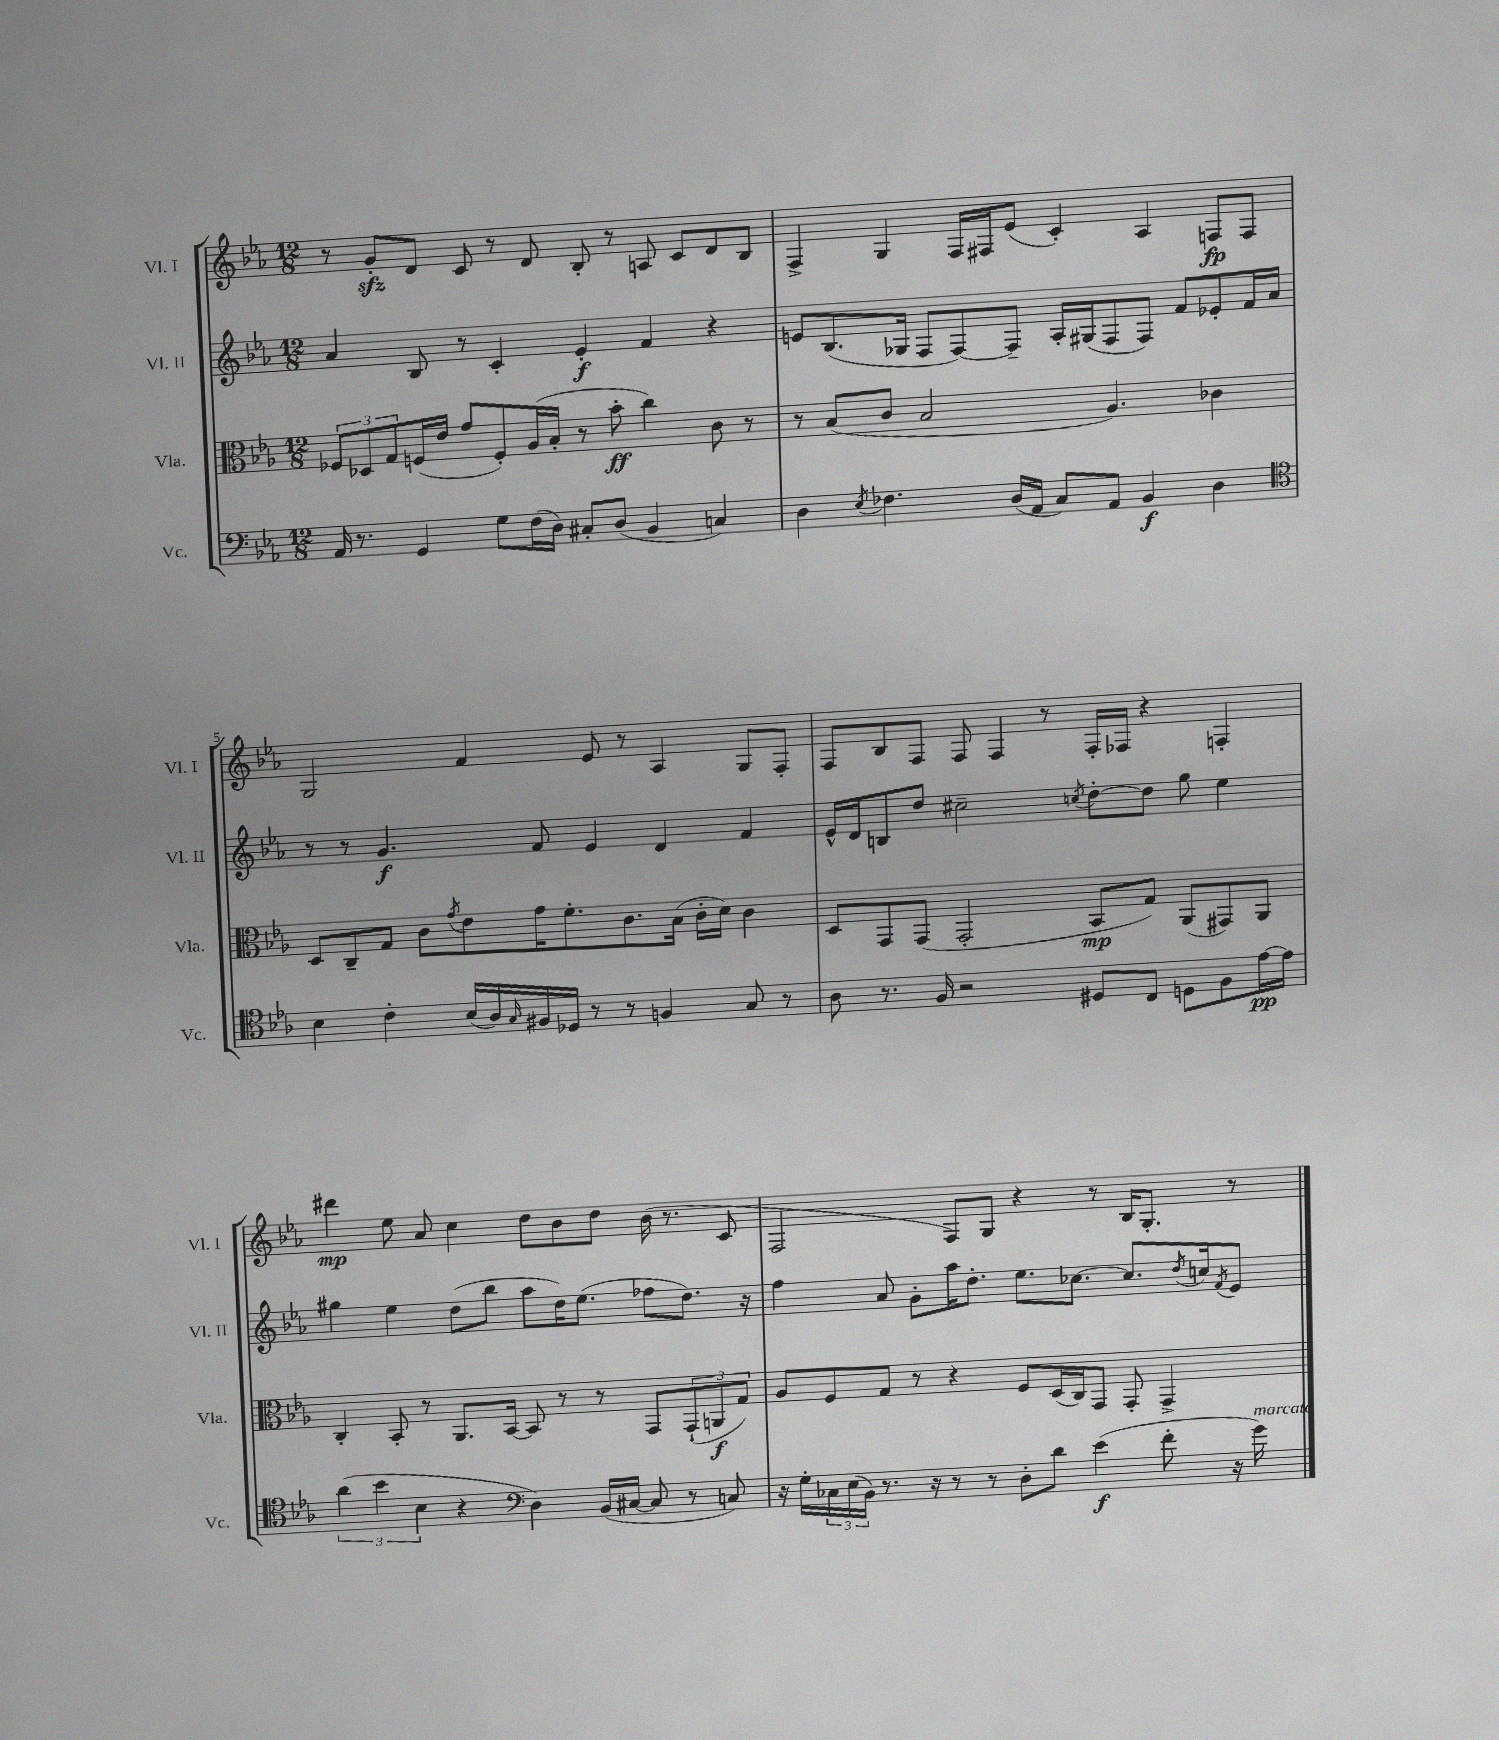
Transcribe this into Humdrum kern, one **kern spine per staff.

**kern	**kern	**kern	**kern
*staff4	*staff3	*staff2	*staff1
*clefF4	*clefC3	*clefG2	*clefG2
*k[b-e-a-]	*k[b-e-a-]	*k[b-e-a-]	*k[b-e-a-]
*M12/8	*M12/8	*M12/8	*M12/8
16AA-	12F-	4a-	8r
8.r	.	.	.
.	12D-	.	.
.	.	.	8g'
.	12G	.	.
4GG	(16F	8B-	8d
.	16e-	.	.
.	8g	8r	8c
8G	8F')	4c'	8r
(16F	(16A-	.	8d
16D)	16B-'	.	.
8C#'	8r	4e-'	8B-'
(8D	8b-'	.	8r
4BB-	4cc)	4f	8A
.	.	.	8c
4C)	8c	4r	8d
.	8r	.	8B-
=	=	=	=
4D	8r	8e	4F^
.	(8B-	(8.B-	.
8qE-	.	.	.
4.F-	8c	.	4G
.	.	16G-	.
.	2B-	8F	.
.	.	[8F)	16F
.	.	.	16F#
(16D	.	8F~]	(8e-
16AA-	.	.	.
8C)	.	16A-'	4c')
.	.	(16G#	.
8AA-	4.A-)	8F	.
4BB-	.	8F)	4A-
.	.	8f	.
4D	4c-	8e-'	8F
.	.	16f	8F
.	.	16a-	.
=	=	=	=
*clefC4	*	*	*
4B-	8D	8r	2G
.	8C~	8r	.
4c'	8G	4.g	.
.	8c	.	.
.	8qg	.	.
(16B-	8e-	.	4f
16A-)	.	.	.
16qqG	.	.	.
16F#	16g	8f	.
16D-	8.f'	.	.
8r	.	4e-	8e-
8r	8.c	.	8r
4F	.	4d	4A-
.	(16B-	.	.
.	16c'	.	.
.	16d)	.	.
8G	4c	4f	8G
8r	.	.	8F'
=	=	=	=
8A-	8D	16e-^^	8F
.	.	16d	.
8.r	8GG	8B	8B-
.	(8GG	8dd	8F
16F	.	.	.
2r	2GG'	2cc#~	8F
.	.	.	4F
.	.	.	8r
.	.	8qcc	.
8D#	8BB-	[8dd'	16F'
.	.	.	16F-
8C	8G)	8dd]	4r
8D	(8AA-	8gg	.
8F	8GG#)	4ee-	4F'
[16e-	8AA-	.	.
16e-]	.	.	.
=	=	=	=
(6a-	4C'	4gg#	4ddd#
6b-	.	.	.
.	8BB-'	4ee-	8ee-
6B-	.	.	.
.	8r	.	8a-
4r	8.AA-	(8dd	4cc
.	.	8bb-	.
.	[16BB-	.	.
*clefF4	*	*	*
4D)	8BB-]	8aa-	8dd
.	8r	16dd)	8b-
.	.	(8.ee-	.
(16BB-	8r	.	8dd
[16C#	.	.	.
8C#]	8GG	8ff-	(16b-
.	.	.	8.r
8r	(12GG`	8.dd)	.
.	12AA	.	.
8C)	.	.	8c
.	12G)	.	.
.	.	16r	.
=	=	=	=
16r	8A-	4ff	2F
16G'	.	.	.
24C-	8F	.	.
(24E-	.	.	.
24BB-)	.	.	.
8.r	8G	8a-	.
.	8r	8g'	.
16r	.	.	.
8r	4r	16aa-	8F)
.	.	8.dd'	.
8r	.	.	8G
8D'	8F	8.ee-	4r
8d	(16D	.	.
.	16C)	[8.cc-	.
(4e-	8GG	.	8r
.	8GG'	8.cc-]	16B-
.	.	.	8.G'
8f'	4GG^	.	.
.	.	8qdd	.
.	.	16cc	.
.	.	8qf	.
16r	.	8e-	8r
16g)	.	.	.
==	==	==	==
*-	*-	*-	*-
